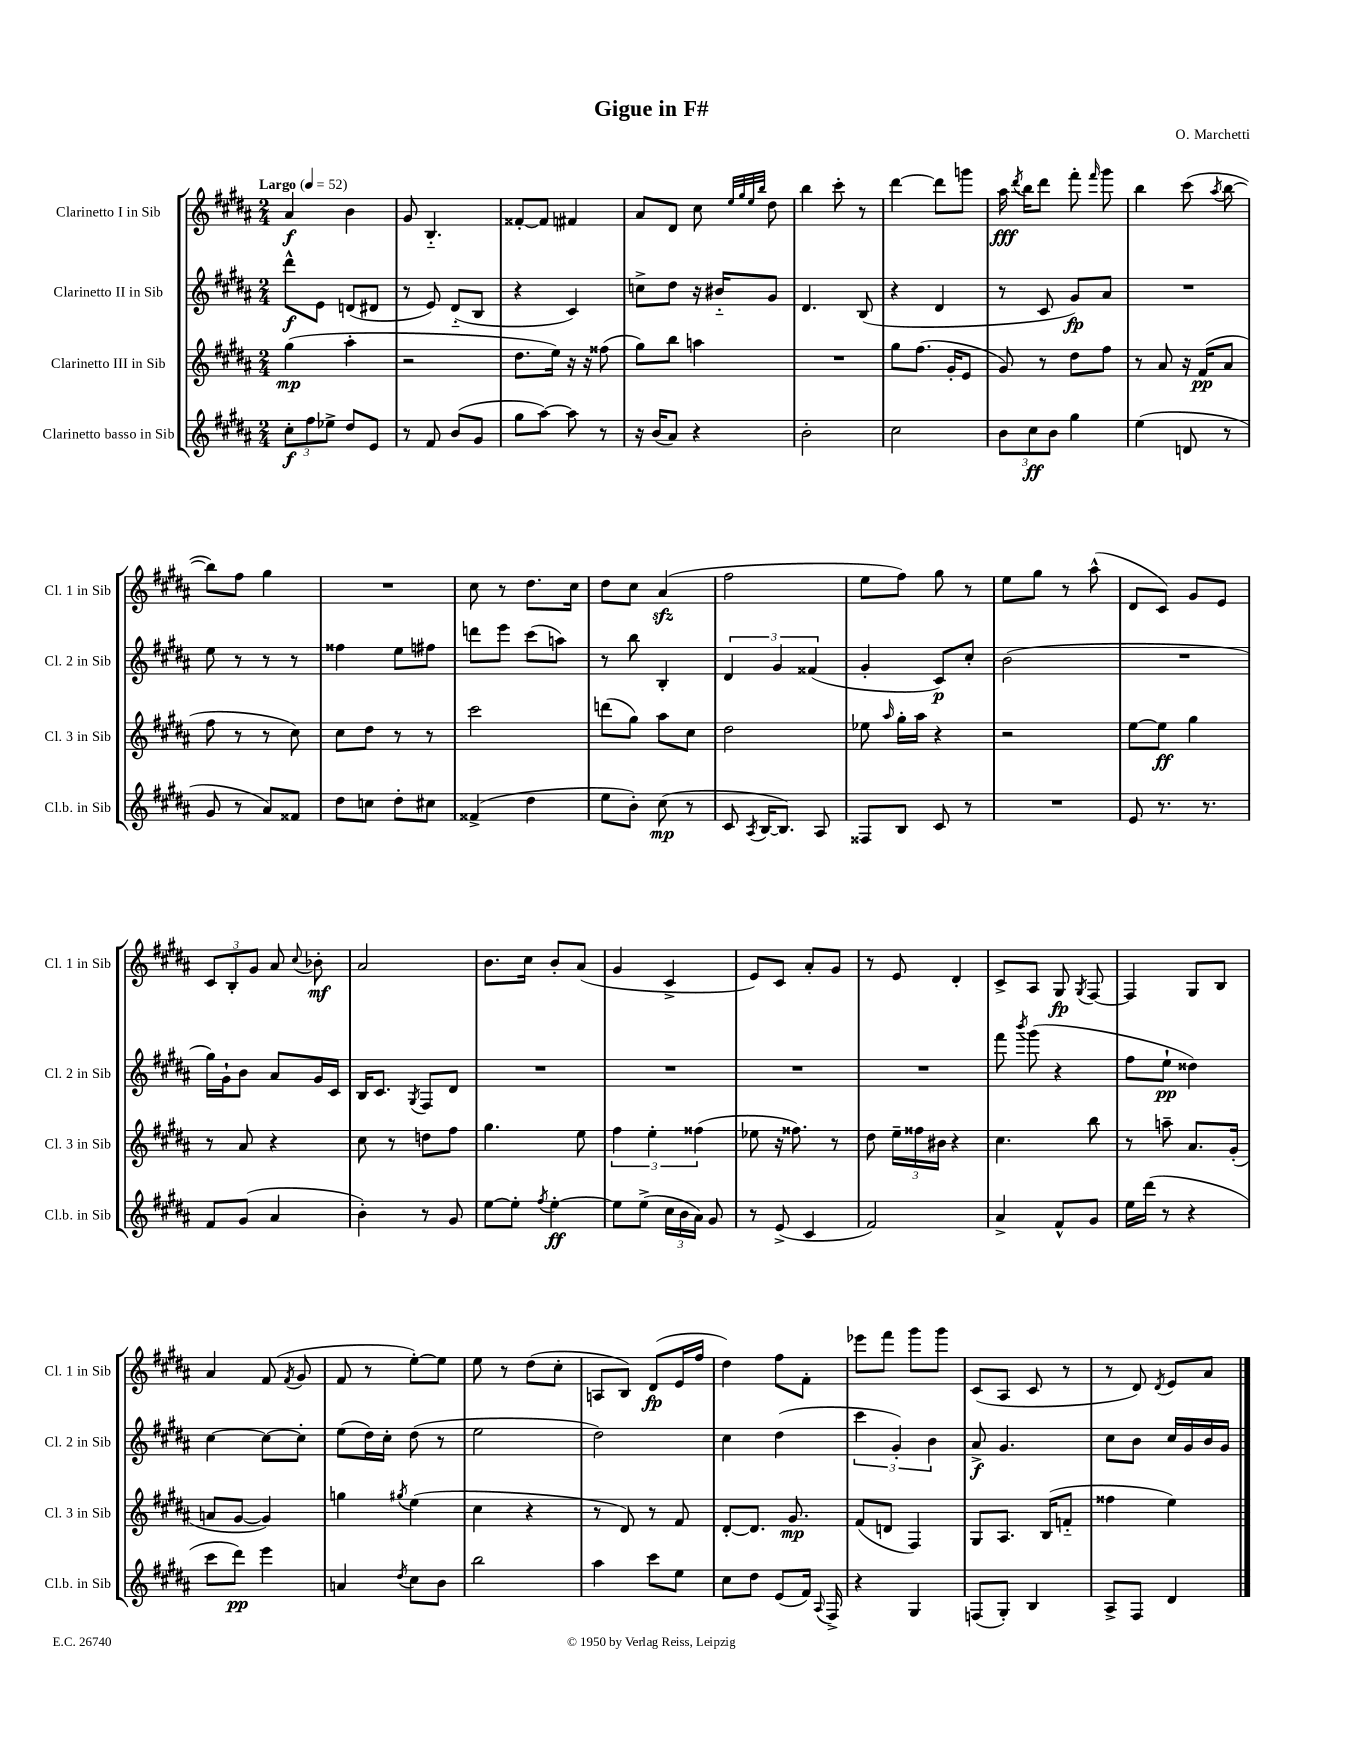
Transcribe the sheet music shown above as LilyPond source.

\header { title = "Gigue in F#" composer = "O. Marchetti" }
<<
\new StaffGroup <<
\new Staff = "s0" \with { instrumentName = "Clarinetto I in Sib" shortInstrumentName = "Cl. 1 in Sib" } {
    \clef treble \key b \major \numericTimeSignature \time 2/4 \tempo "Largo" 4 = 52
    \autoBeamOff ais'4\f b'4 |
    gis'8 b4.-_ |
    fisis'8[~-. fisis'8] fis'4 |
    ais'8[ dis'8] cis''8 \grace { e''32[ gis''32 e''32 b''32] } dis''8 |
    b''4 cis'''8-. r8 |
    dis'''4~ dis'''8[ g'''8] |
    ais''16\fff \acciaccatura { dis'''8 } b''16[ dis'''8] fis'''8-. \grace { fis'''16 } gis'''8 |
    b''4 cis'''8( \acciaccatura { ais''8 } b''8~ |
    b''8[) fis''8] gis''4 |
    R2 |
    cis''8 r8 dis''8.[ cis''16] |
    dis''8[ cis''8] ais'4\sfz( |
    fis''2 |
    e''8[ fis''8]) gis''8 r8 |
    e''8[ gis''8] r8 ais''8-^( |
    dis'8[ cis'8]) gis'8[ e'8] |
    \tuplet 3/2 { cis'8[ b8-. gis'8] } ais'8 \appoggiatura { cis''8 } bes'8-.\mf |
    ais'2 |
    b'8.[ cis''16] b'8[-. ais'8]( |
    gis'4 cis'4-> |
    e'8[) cis'8] ais'8[-. gis'8] |
    r8 e'8 dis'4-. |
    cis'8[-> ais8] gis8\fp \acciaccatura { gis8 } fis8~ |
    fis4 gis8[ b8] |
    ais'4 fis'8( \acciaccatura { fis'8 } gis'8 |
    fis'8 r8 e''8[~-.) e''8] |
    e''8 r8 dis''8[( cis''8]-. |
    a8[ b8]) dis'8[\fp( e'16 fis''16] |
    dis''4) fis''8[ fis'8]-. |
    ees'''8[ fis'''8] gis'''8[ gis'''8] |
    cis'8[( ais8] cis'8 r8 |
    r8 dis'8) \acciaccatura { dis'8 } e'8[ ais'8] \bar "|." |
}
\new Staff = "s1" \with { instrumentName = "Clarinetto II in Sib" shortInstrumentName = "Cl. 2 in Sib" } {
    \clef treble \key b \major \numericTimeSignature \time 2/4
    \autoBeamOff dis'''8[-^\f e'8] d'8[( dis'8] |
    r8 e'8) dis'8[-_( b8] |
    r4 cis'4) |
    c''8[-> dis''8] r16 bis'16[-_ gis'8] |
    dis'4. b8( |
    r4 dis'4 |
    r8 cis'8 gis'8[\fp) ais'8] |
    R2 |
    e''8 r8 r8 r8 |
    fisis''4 e''8[ fis''8] |
    d'''8[ e'''8] cis'''8[( a''8]) |
    r8 b''8 b4-. |
    \tuplet 3/2 { dis'4 gis'4 fisis'4( } |
    gis'4-. cis'8[\p) cis''8]-. |
    b'2( |
    R2 |
    gis''16[) gis'16-! b'8] ais'8[ gis'16 cis'16] |
    b16[ cis'8.] \acciaccatura { gis8 } fis8[ dis'8] |
    R2 |
    R2 |
    R2 |
    R2 |
    fis'''8 \acciaccatura { b'''8 } gis'''8( r4 |
    fis''8[ e''8]-!\pp disis''4) |
    cis''4~ cis''8[~ cis''8]-. |
    e''8[( dis''16) cis''16]-. dis''8( r8 |
    e''2 |
    dis''2) |
    cis''4 dis''4( |
    \tuplet 3/2 { cis'''4 gis'4-.) b'4 } |
    ais'8->\f gis'4. |
    cis''8[ b'8] cis''16[ gis'16 b'16 gis'16] \bar "|." |
}
\new Staff = "s2" \with { instrumentName = "Clarinetto III in Sib" shortInstrumentName = "Cl. 3 in Sib" } {
    \clef treble \key b \major \numericTimeSignature \time 2/4
    \autoBeamOff gis''4\mp( ais''4-. |
    r2 |
    dis''8.[ e''16]) r16 r16 fisis''8( |
    gis''8[) b''8] a''4 |
    R2 |
    gis''8[ fis''8.]( gis'16[-. e'8] |
    gis'8) r8 dis''8[ fis''8] |
    r8 ais'8 r16 fis'16[\pp( ais'8] |
    fis''8 r8 r8 cis''8) |
    cis''8[ dis''8] r8 r8 |
    cis'''2 |
    d'''8[( gis''8]) ais''8[ cis''8] |
    dis''2 |
    ees''8 \grace { ais''16 } gis''16[-. ais''16] r4 |
    r2 |
    e''8[~ e''8]\ff gis''4 |
    r8 ais'8 r4 |
    cis''8 r8 d''8[ fis''8] |
    gis''4. e''8 |
    \tuplet 3/2 { fis''4 e''4-. fisis''4( } |
    ees''8 r16 fisis''8.) r8 |
    dis''8 \tuplet 3/2 { e''16[-- fisis''16 bis'16] } r4 |
    cis''4. b''8 |
    r8 a''8-- ais'8.[ gis'16]-.( |
    a'8[ gis'8]~ gis'4) |
    g''4 \acciaccatura { gis''8 } e''4( |
    cis''4 r4 |
    r8 dis'8) r8 fis'8 |
    dis'8[~-. dis'8.] gis'8.\mp |
    fis'8[( d'8] fis4) |
    gis8[ ais8.] b16[( f'8]-_ |
    fisis''4 e''4) \bar "|." |
}
\new Staff = "s3" \with { instrumentName = "Clarinetto basso in Sib" shortInstrumentName = "Cl.b. in Sib" } {
    \clef treble \key b \major \numericTimeSignature \time 2/4
    \autoBeamOff \tuplet 3/2 { cis''8[-.\f fis''8 ees''8]-> } dis''8[ e'8] |
    r8 fis'8 b'8[( gis'8] |
    gis''8[ ais''8]~) ais''8 r8 |
    r16 b'16[( ais'8]) r4 |
    b'2-. |
    cis''2 |
    \tuplet 3/2 { b'8[ cis''8\ff b'8] } gis''4 |
    e''4( d'8 r8 |
    gis'8 r8 ais'8[) fisis'8] |
    dis''8[ c''8] dis''8[-. cis''8] |
    fisis'4->( dis''4 |
    e''8[ b'8]-.) cis''8\mp( r8 |
    cis'8 \acciaccatura { ais8 } b16[~ b8.]) ais8 |
    fisis8[ b8] cis'8 r8 |
    R2 |
    e'8 r8. r8. |
    fis'8[ gis'8]( ais'4 |
    b'4-.) r8 gis'8 |
    e''8[~ e''8]-. \acciaccatura { fis''8 } e''4~-.\ff |
    e''8[ e''8]->( \tuplet 3/2 { cis''16[ b'16 ais'16]) } gis'8 |
    r8 e'8->( cis'4 |
    fis'2) |
    ais'4-> fis'8[-^ gis'8] |
    e''16[ dis'''16]( r8 r4 |
    cis'''8[ dis'''8]\pp) e'''4 |
    a'4 \acciaccatura { dis''8 } cis''8[ b'8] |
    b''2 |
    ais''4 cis'''8[ e''8] |
    cis''8[ dis''8] e'8[( fis'16]) \appoggiatura { ais8 } fis16-> |
    r4 gis4 |
    f8[( gis8]-.) b4 |
    ais8[-> fis8] dis'4 \bar "|." |
}
>>
>>
\layout { \context { \Score \remove "Bar_number_engraver" } }
